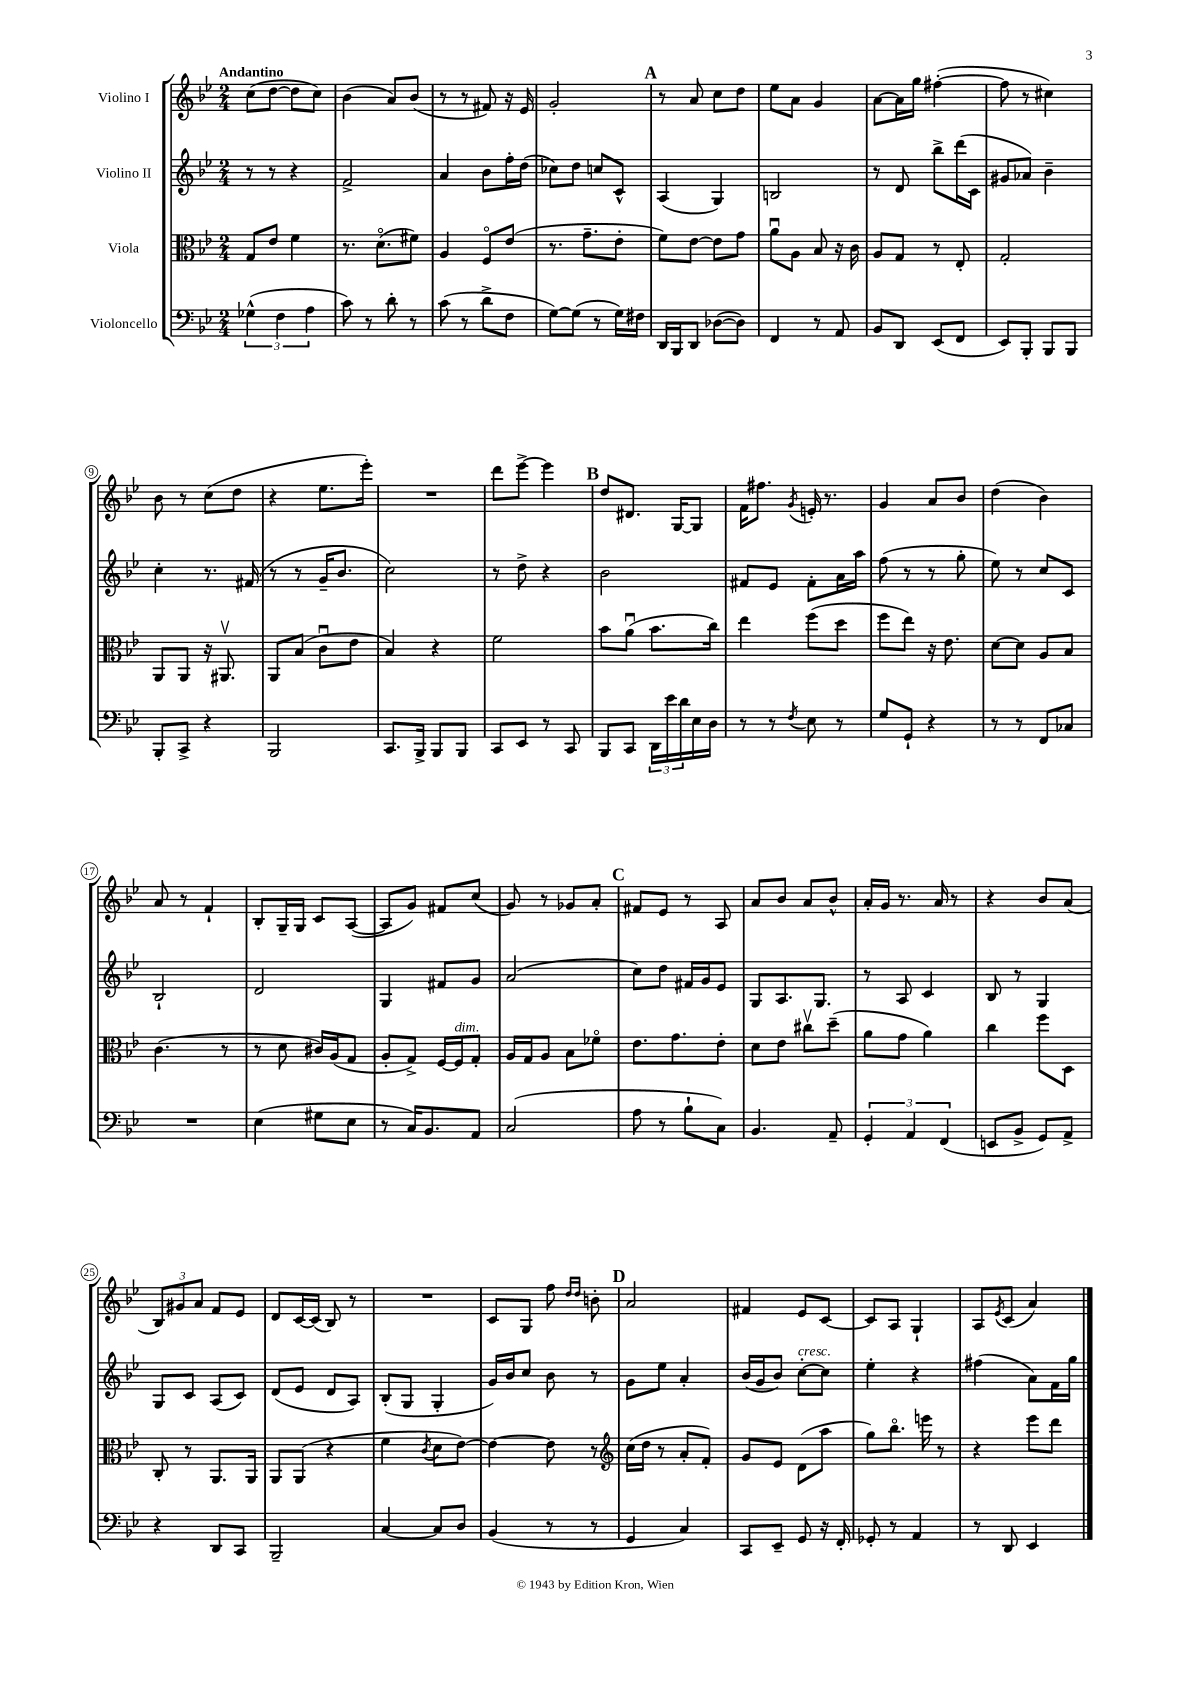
<<
\new StaffGroup <<
\new Staff = "s0" \with { instrumentName = "Violino I" } {
    \clef treble \key bes \major \numericTimeSignature \time 2/4 \tempo "Andantino"
    c''8( d''8~ d''8 c''8) |
    bes'4( a'8) bes'8( |
    r8 r8 fis'8) r16 ees'16 |
    g'2-. |
    \mark \markup { \bold "A" } r8 a'8 c''8 d''8 |
    ees''8 a'8 g'4 |
    a'8~ a'16 g''16 fis''4~-.( |
    fis''8 r8 cis''4) |
    bes'8 r8 c''8( d''8 |
    r4 ees''8. ees'''16-.) |
    R2 |
    d'''8 ees'''8~-> ees'''4 |
    \mark \markup { \bold "B" } d''8 dis'8. g16~ g8 |
    f'16 fis''8. \acciaccatura { g'8 } e'16-. r8. |
    g'4 a'8 bes'8 |
    d''4( bes'4) |
    a'8 r8 f'4-! |
    bes8-. g16-- g16 c'8 a8~( |
    a8 g'8) fis'8 c''8( |
    g'8) r8 ges'8 a'8-. |
    \mark \markup { \bold "C" } fis'8 ees'8 r8 a8 |
    a'8 bes'8 a'8 bes'8-^ |
    a'16-. g'16 r8. a'16 r8 |
    r4 bes'8 a'8( |
    \tuplet 3/2 { bes8) gis'8 a'8 } f'8 ees'8 |
    d'8 c'16~ c'16( bes8) r8 |
    R2 |
    c'8 g8 f''8 \grace { d''16 d''16 } b'8-. |
    \mark \markup { \bold "D" } a'2 |
    fis'4 ees'8 c'8~ |
    c'8 a8 g4-! |
    a8 \acciaccatura { ees'8 } c'8( a'4) \bar "|." |
}
\new Staff = "s1" \with { instrumentName = "Violino II" } {
    \clef treble \key bes \major \numericTimeSignature \time 2/4
    r8 r8 r4 |
    f'2-> |
    a'4 bes'8 f''16-. d''16( |
    ces''8) d''8 c''8 c'8-^ |
    \mark \markup { \bold "A" } a4( g4) |
    b2 |
    r8 d'8 bes''8-> d'''16( c'16 |
    gis'8 aes'8) bes'4-- |
    c''4-. r8. fis'16( |
    r8 r8 g'16-- bes'8. |
    c''2) |
    r8 d''8-> r4 |
    \mark \markup { \bold "B" } bes'2 |
    fis'8 ees'8 fis'8-. a'16 a''16 |
    f''8( r8 r8 g''8-. |
    ees''8) r8 c''8 c'8 |
    bes2-! |
    d'2 |
    g4 fis'8 g'8 |
    a'2( |
    \mark \markup { \bold "C" } c''8) d''8 fis'16 g'16 ees'8 |
    g8 a8. g8. |
    r8 a8 c'4 |
    bes8 r8 g4 |
    g8 c'8 a8( c'8) |
    d'8( ees'8 d'8 a8) |
    bes8-.( g8 g4-. |
    g'16) bes'16 c''8 bes'8 r8 |
    \mark \markup { \bold "D" } g'8 ees''8 a'4-. |
    bes'16( g'16 bes'8) c''8~-.^\markup { \italic "cresc." } c''8 |
    ees''4-. r4 |
    fis''4( a'8) f'16 g''16 \bar "|." |
}
\new Staff = "s2" \with { instrumentName = "Viola" } {
    \clef alto \key bes \major \numericTimeSignature \time 2/4
    g8 ees'8 f'4 |
    r8. d'8.\flageolet( fis'8) |
    a4 f8\flageolet ees'8( |
    r8. g'8.-- ees'8-. |
    \mark \markup { \bold "A" } f'8) ees'8~ ees'8 g'8 |
    a'8\downbow a8 bes8 r16 c'16 |
    a8 g8 r8 ees8-. |
    g2-. |
    a,8 a,8 r16 ais,8.\upbow |
    a,8 bes8( c'8\downbow ees'8 |
    bes4) r4 |
    f'2 |
    \mark \markup { \bold "B" } bes'8 a'8\downbow( bes'8. c''16) |
    ees''4 f''8( d''8 |
    f''8 ees''8) r16 ees'8. |
    d'8~ d'8 a8 bes8 |
    c'4.( r8 |
    r8 d'8 cis'16) a16( g8 |
    a8-. g8->) f16~ f16^\markup { \italic "dim." } g8-. |
    a16 g16 a8 bes8 fes'8\flageolet |
    \mark \markup { \bold "C" } ees'8. g'8. ees'8-. |
    d'8 ees'8 cis''8\upbow d''8--( |
    a'8 g'8 a'4) |
    c''4 f''8 d8 |
    c8-. r8 a,8. a,16 |
    a,8 a,8( r4 |
    f'4 \acciaccatura { c'8 } d'8 ees'8~) |
    ees'4~ ees'8 r8 |
    \mark \markup { \bold "D" } \clef treble c''16( d''16 r8 a'8-. f'8-.) |
    g'8 ees'8 d'8( a''8 |
    g''8) bes''8.\flageolet e'''16 r8 |
    r4 ees'''8 d'''8 \bar "|." |
}
\new Staff = "s3" \with { instrumentName = "Violoncello" } {
    \clef bass \key bes \major \numericTimeSignature \time 2/4
    \tuplet 3/2 { ges4-^( f4 a4 } |
    c'8) r8 d'8-. r8 |
    c'8( r8 d'8-> f8 |
    g8~) g8( r8 g16) fis16 |
    \mark \markup { \bold "A" } d,16 bes,,16 d,8 des8~( des8) |
    f,4 r8 a,8 |
    bes,8 d,8 ees,8( f,8 |
    ees,8) bes,,8-. bes,,8 bes,,8 |
    bes,,8-. c,8-> r4 |
    bes,,2 |
    c,8. bes,,16-> bes,,8 bes,,8 |
    c,8 ees,8 r8 c,8 |
    \mark \markup { \bold "B" } bes,,8 c,8 \tuplet 3/2 { d,16 ees'16 d'16 } ees16 d16 |
    r8 r8 \acciaccatura { f8 } ees8 r8 |
    g8 g,8-! r4 |
    r8 r8 f,8 ces8 |
    R2 |
    ees4( gis8 ees8 |
    r8 c16) bes,8. a,8 |
    c2( |
    \mark \markup { \bold "C" } a8 r8 bes8-! c8) |
    bes,4. a,8-- |
    \tuplet 3/2 { g,4-. a,4 f,4( } |
    e,8 bes,8-> g,8) a,8-> |
    r4 d,8 c,8 |
    bes,,2-- |
    c4~ c8 d8 |
    bes,4( r8 r8 |
    \mark \markup { \bold "D" } g,4 c4) |
    c,8 ees,8-- g,8 r16 f,16-. |
    ges,8-. r8 a,4 |
    r8 d,8 ees,4 \bar "|." |
}
>>
>>
\layout { \context { \Score \override BarNumber.stencil = #(make-stencil-circler 0.1 0.3 ly:text-interface::print) } }
